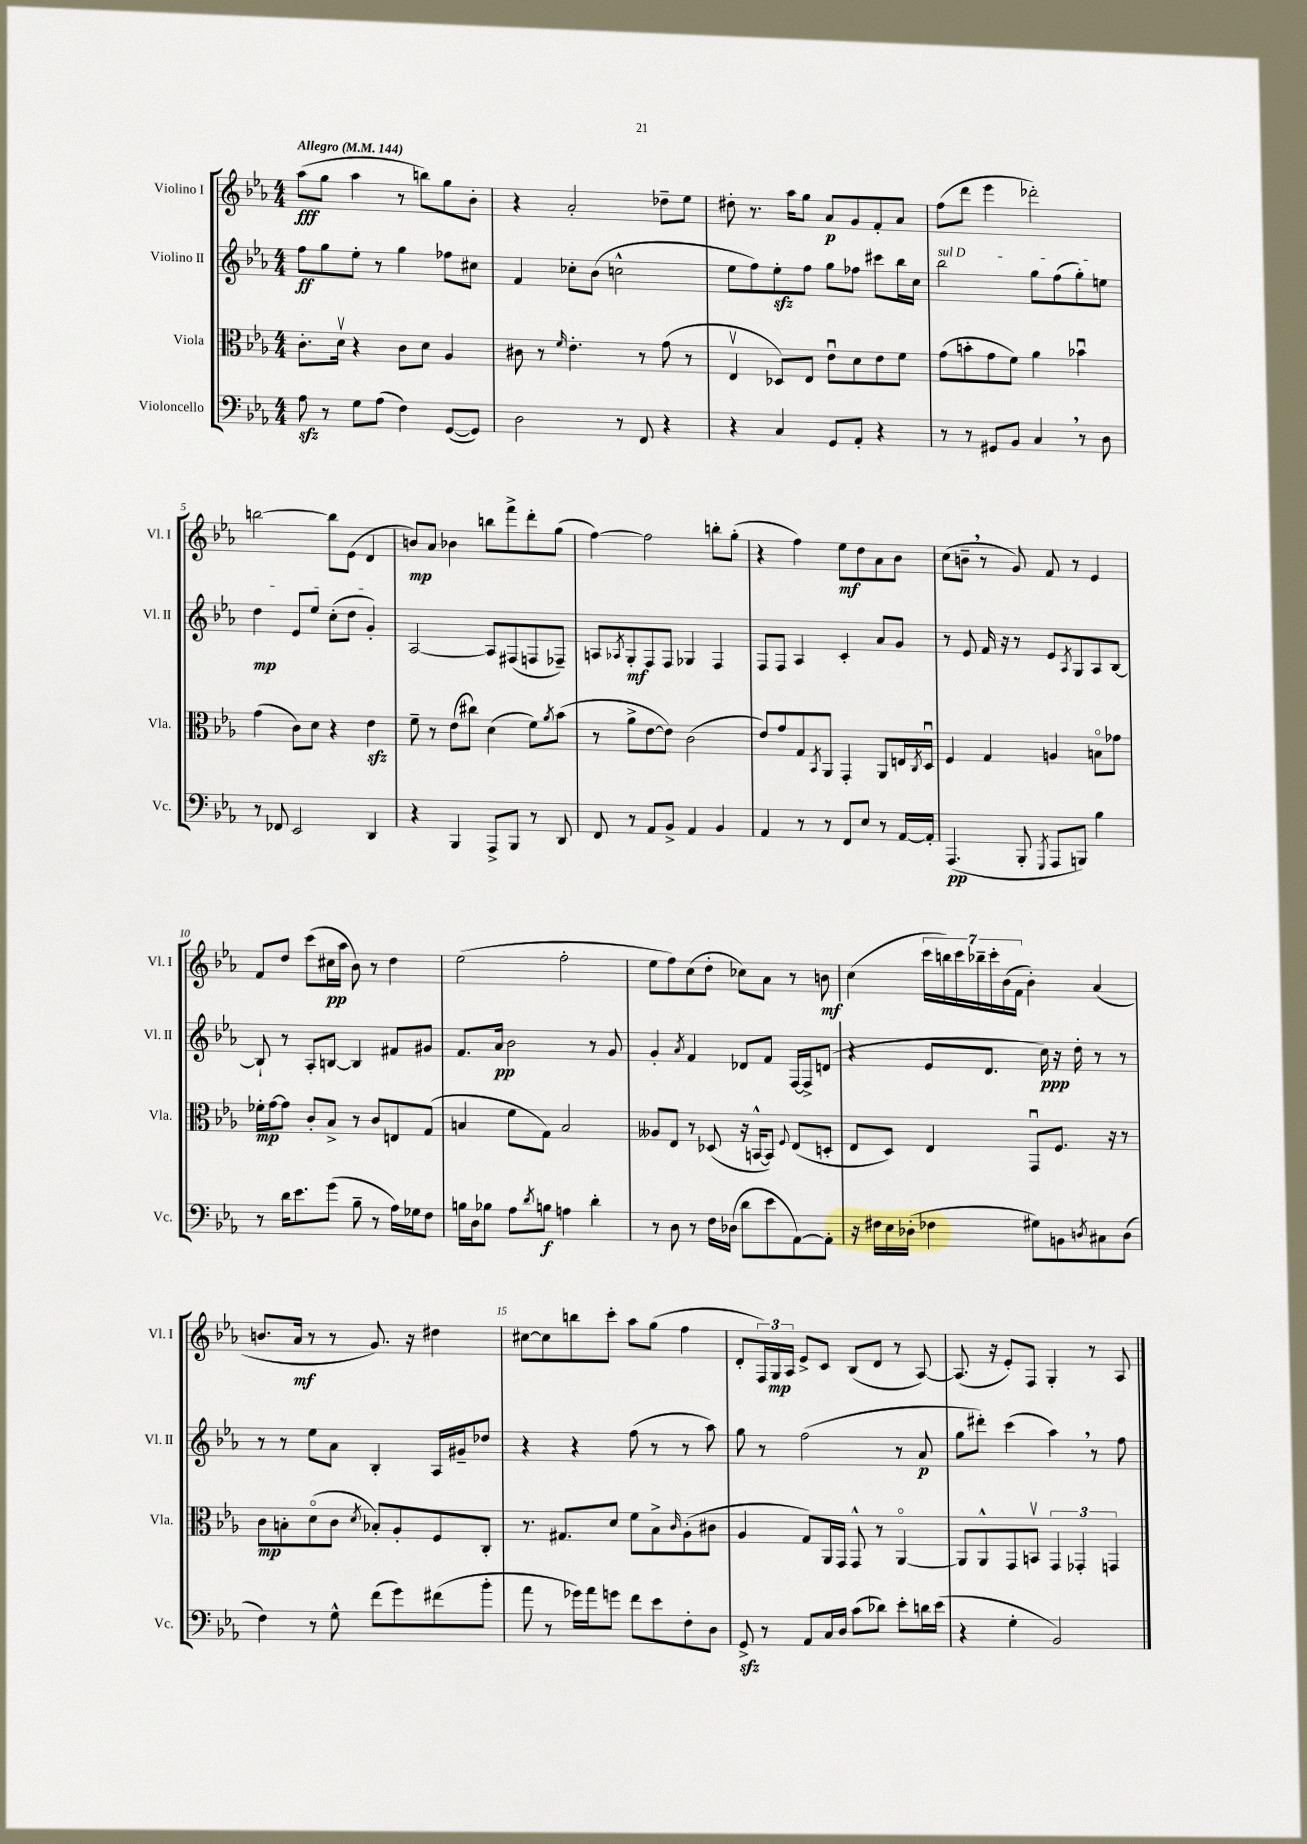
<<
\new StaffGroup <<
\new Staff = "s0" \with { instrumentName = "Violino I" shortInstrumentName = "Vl. I" } {
    \clef treble \key ees \major \numericTimeSignature \time 4/4 \tempo "Allegro" 4 = 144
    aes''8\fff( g''8 aes''4 r8 b''8) g''8 bes'8-. |
    r4 aes'2-. des''8-- ees''8 |
    dis''8-. r8. aes''16 g''8 aes'8\p g'8 f'8-. aes'8 |
    f''8( d'''8 ees'''4 des'''2-.) |
    b''2~ b''8 ees'8( d'4 |
    b'8\mp) aes'8 bes'4 b''8 f'''8-> d'''8-. g''8( |
    f''4~) f''2 b''8-. g''8-.( |
    r4 f''4) ees''8\mf d''8 aes'8 bes'8 |
    c''8( b'8-- \breathe r8 g'8) f'8 r8 ees'4 |
    f'8 d''8 c'''8( cis''16\pp aes''16 bes'8) r8 d''4 |
    ees''2( f''2-. |
    ees''8 f''8) c''8( d''8-. ces''8) aes'8 r8 b'8\mf |
    c''4( \tuplet 7/4 { c'''16 b''16) c'''16 bes''16-- c'''16-. bes'16( f'16 } bes'4-.) aes'4( |
    b'8. aes'16\mf r8 r8 g'8.) r16 dis''4 |
    cis''8~ cis''8 b''8 c'''8-. aes''8 g''8( f''4 |
    d'8-. \tuplet 3/2 { f16) g16\mp aes16 } ees'8-> c'8 bes8( d'8 r8 aes8~) |
    aes8.( r16 ees'8-.) f8 g4-. r8 aes8 \bar "|." |
}
\new Staff = "s1" \with { instrumentName = "Violino II" shortInstrumentName = "Vl. II" } {
    \clef treble \key ees \major \numericTimeSignature \time 4/4
    f''8\ff g''8 ees''8-. r8 g''4 fes''8 cis''8 |
    f'4 ces''8-. bes'8( c''2-^ |
    ees''8 f''8) ees''8-.\sfz f''8 g''8 fes''8 cis'''8 bes''16 c''16 |
    \once \override TextSpanner.bound-details.left.text = \markup { \italic "sul D" } bes''2\startTextSpan g''8 f''8( g''8-.) e''8 |
    d''4\mp ees'8 ees''8 c''8-.( d''8 g'4-.\stopTextSpan) |
    aes2~ aes8 fis8( f8 fes8--) |
    a8 \acciaccatura { aes8 } g8-.\mf f8 f8 ges4 f4 |
    f8 f8 aes4 c'4-. aes'8 g'8 |
    r8 ees'8 f'16 r16 r8 ees'8 \acciaccatura { aes8 } g8 aes8 bes8~ |
    bes8-! r8 aes8-. b8~ b4 fis'8 gis'8 |
    f'8. aes'16\pp bes'2 r8 g'8 |
    g'4-. \acciaccatura { aes'8 } f'4 des'8 f'8 f16~ f16-> d'8( |
    r4 ees'8 d'8. c''16\ppp) r16 d''16-. r8 r8 |
    r8 r8 ees''8 aes'8 bes4-. aes16 gis'16-- des''8 |
    r4 r4 f''8( r8 r8 aes''8) |
    g''8 r8 f''2( r8 aes'8\p |
    g''8 dis'''8-.) c'''4( aes''4) \breathe r8 f''8 \bar "|." |
}
\new Staff = "s2" \with { instrumentName = "Viola" shortInstrumentName = "Vla." } {
    \clef alto \key ees \major \numericTimeSignature \time 4/4
    c'8.-. d'16\upbow r4 c'8 d'8 aes4 |
    cis'8 r8 \grace { f'16 } ees'4.-. r8 g'8( r8 |
    ees4\upbow des8) ees8 ees'8\downbow d'8 ees'8 f'8 |
    g'8( b'8-. g'8 f'8) aes'4 bes'4\downbow |
    g'4( c'8) d'8 r4 ees'4\sfz |
    f'8-- r8 ees'8( cis''8) d'4( f'8) \acciaccatura { aes'8 } bes'8( |
    r8 aes'8-> ees'8~ ees'8) c'2( |
    ees'8) g'8 g8 \acciaccatura { bes,8 } aes,8 g,4-. aes,8 e16 \acciaccatura { c8 } d16\downbow |
    f4 g4 a4 b8\flageolet ges'8 |
    fes'16-.\mp g'16~ g'8 c'8-. bes8-> r8 c'8 e8 g8( |
    b4 f'8 g8) b2 |
    aeses8 ees8 r8 des8( r16 b,16~-^ b,8) \appoggiatura { f8 } ees8( d8-. |
    ees8 d8) ees4 g,8\downbow f8. r16 r8 |
    c'8\mp b8-. d'8\flageolet( c'8 \acciaccatura { d'8 } bes8-.) aes8-. f8 c8-. |
    r8. gis8. d'8 f'8 bes8-> \grace { c'16 } aes8-.( cis'8 |
    aes4 g8) aes,16 g,16 g,8-^ r8 aes,4~\flageolet |
    aes,8 aes,8-^ g,8 b,8\upbow \tuplet 3/2 { g,4 ges,4-. g,4 } \bar "|." |
}
\new Staff = "s3" \with { instrumentName = "Violoncello" shortInstrumentName = "Vc." } {
    \clef bass \key ees \major \numericTimeSignature \time 4/4
    aes8\sfz r8 g8 aes8( f4) g,8~( g,8) |
    d2 r8 f,8 r4 |
    r4 c4 g,8 aes,8-. r4 |
    r8 r8 gis,8 bes,8 c4 \breathe r8 d8 |
    r8 fes,8 ees,2 d,4 |
    r4 bes,,4 aes,,8-> bes,,8 r8 d,8 |
    f,8 r8 aes,8 bes,8-> aes,4 bes,4 |
    aes,4 r8 r8 f,8 ees8 r8 aes,16~ aes,16-. |
    aes,,4.\pp( bes,,8-. \acciaccatura { g,,8 } aes,,8 b,,8) bes4 |
    r8 d'16 ees'8. g'8( bes8-- r8 aes16) ges16 f8 |
    b16 d16 bes8 aes8 \acciaccatura { d'8 } b8\f a4 d'4-. |
    r8 d8 r8 f16 des16( d'8 ees'8 aes,8~) aes,8-. |
    r16 fis16 ees16 des16-.( fes4 gis8) b,8 \acciaccatura { d8 } cis8 d8( |
    f4) r8 g8-^ f'8( g'8) fis'8( bes'8-. |
    aes'8 r8 ges'16) aes'16 g'8 f'8 ees'8 f8-. d8 |
    g,8->\sfz r8 aes,8 c16 d16 c'8( des'8) ees'8-. d'16 ees'16( |
    r4 g4-. bes,2) \bar "|." |
}
>>
>>
\layout { \context { \Score \override BarNumber.break-visibility = ##(#f #t #t) barNumberVisibility = #(every-nth-bar-number-visible 5) } }
